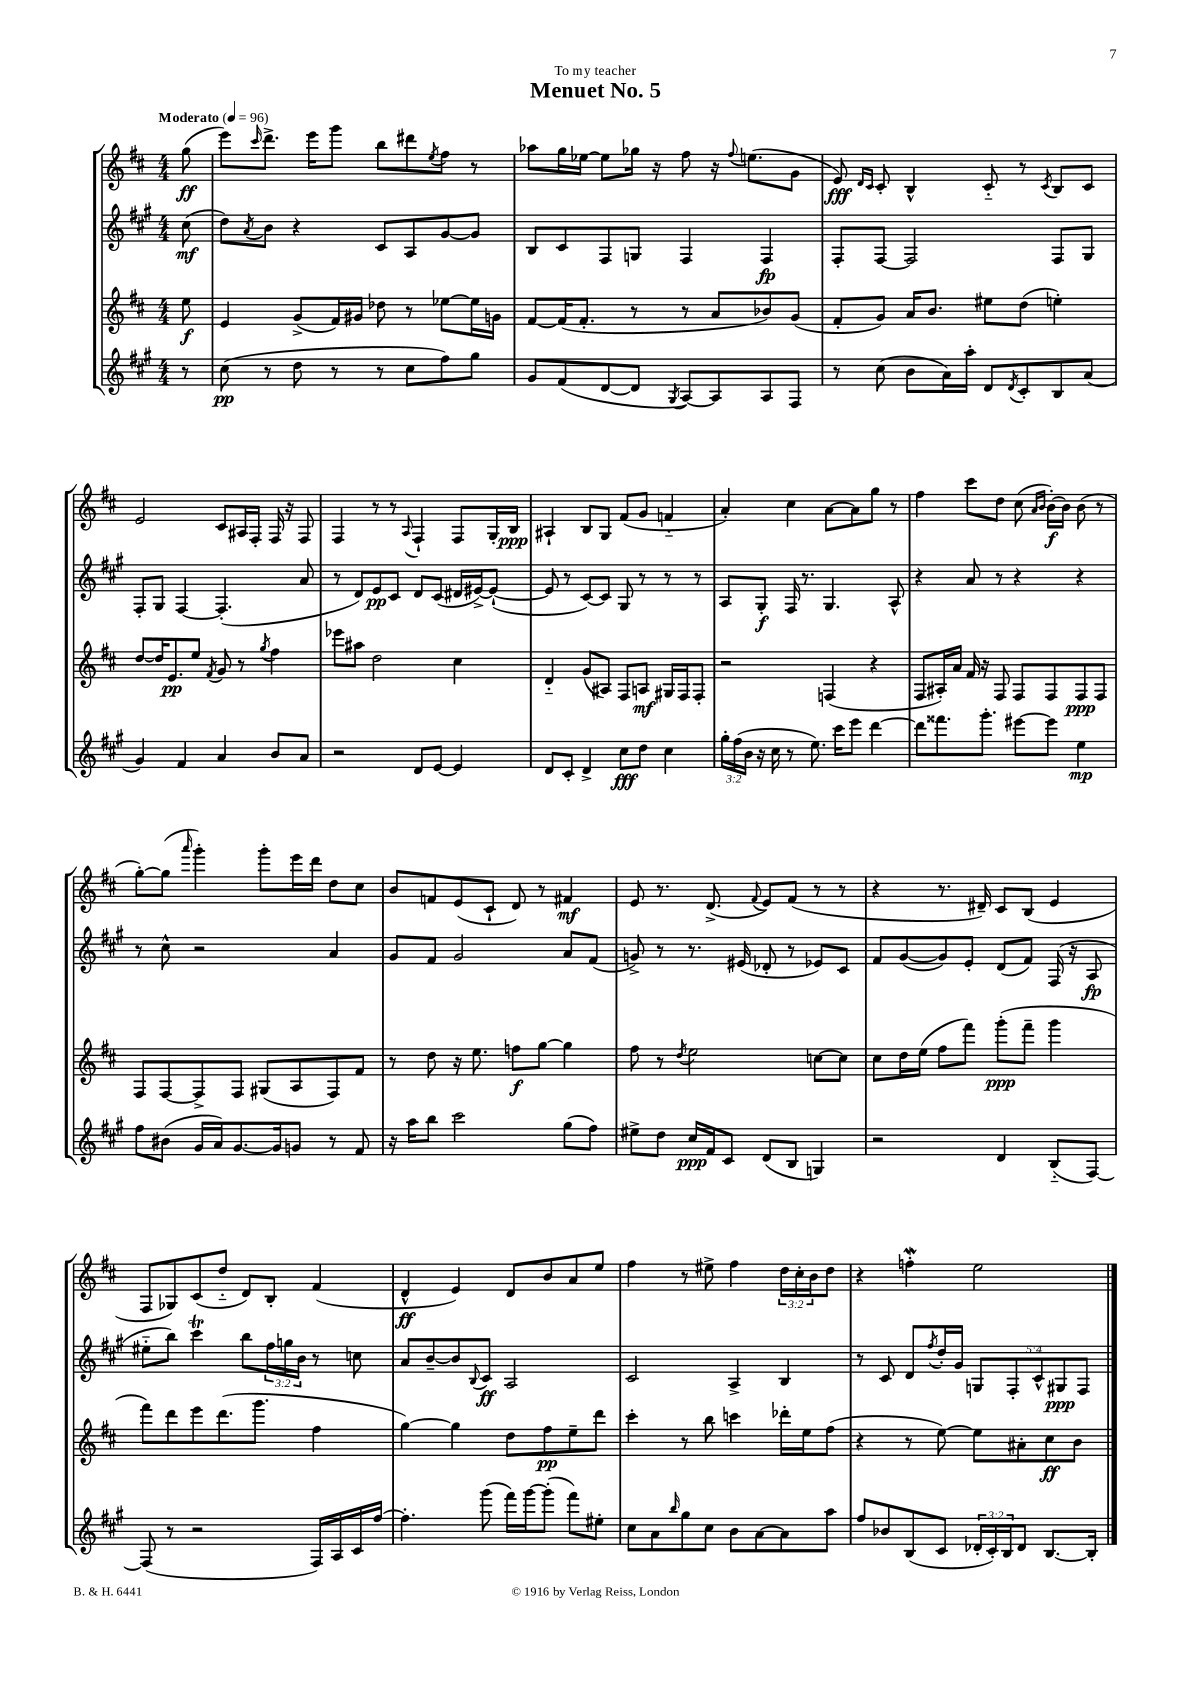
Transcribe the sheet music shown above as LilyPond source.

\header { title = "Menuet No. 5" dedication = "To my teacher" }
<<
\new StaffGroup <<
\new Staff = "s0" {
    \clef treble \key d \major \numericTimeSignature \time 4/4 \override Staff.TupletNumber.text = #tuplet-number::calc-fraction-text \partial 8 \tempo "Moderato" 4 = 96
    g''8\ff( |
    e'''8) \grace { cis'''16 } d'''8.-> e'''16 g'''8 b''8 dis'''8 \acciaccatura { e''8 } fis''8 r8 |
    aes''8 g''16 ees''16~ ees''8 ges''16 r16 fis''8 r16 \appoggiatura { fis''8 } e''8.( g'8 |
    e'8\fff) \grace { d'16 cis'16 } cis'8-. b4-^ cis'8-_ r8 \acciaccatura { cis'8 } b8 cis'8 |
    e'2 cis'8 ais16 fis16-. fis16 r16 fis8 |
    fis4 r8 r8 \appoggiatura { a8 } fis4-! fis8 g16-. b16\ppp |
    ais4-! b8 g8 fis'8( g'8 f'4-_ |
    a'4-.) cis''4 a'8~ a'8 g''8 r8 |
    fis''4 cis'''8 d''8 cis''8( \grace { a'16 b'16 } b'16~-.\f) b'16 b'8( r8 |
    g''8~-.) g''8( \grace { a'''16 } g'''4-.) g'''8-. e'''16 d'''16 d''8 cis''8 |
    b'8 f'8 e'8( cis'8-! d'8) r8 fis'4\mf |
    e'8 r8. d'8.->( \appoggiatura { fis'8 } e'8) fis'8( r8 r8 |
    r4 r8. dis'16--) cis'8 b8( e'4 |
    fis8 ges8) cis'8( d''8-_ d'8) b8-. fis'4( |
    d'4-^\ff e'4) d'8 b'8 a'8 e''8 |
    fis''4 r8 eis''8-> fis''4 \tuplet 3/2 { d''16 cis''16-. b'16 } d''8 |
    r4 f''4-.\mordent e''2 \bar "|." |
}
\new Staff = "s1" {
    \clef treble \key a \major \numericTimeSignature \time 4/4 \override Staff.TupletNumber.text = #tuplet-number::calc-fraction-text \partial 8
    cis''8\mf( |
    d''8) \acciaccatura { a'8 } b'8 r4 cis'8 a8 gis'8~ gis'8 |
    b8 cis'8 fis8 g8 fis4 fis4\fp |
    fis8-. fis8~ fis2 fis8 gis8 |
    fis8-. gis8 fis4~ fis4.-.( a'8 |
    r8 d'8) e'8\pp cis'8 d'8 cis'8( dis'16 eis'16~->) eis'8~-!( |
    eis'8 r8 cis'8~) cis'8 gis8 r8 r8 r8 |
    a8 gis8-.\f fis16 r8. gis4. a8-^ |
    r4 a'8 r8 r4 r4 |
    r8 cis''8-^ r2 a'4 |
    gis'8 fis'8 gis'2 a'8 fis'8( |
    g'8->) r8 r8. eis'16( des'8-. r8 ees'8) cis'8 |
    fis'8 gis'8~( gis'8) e'8-. d'8( fis'8) fis16( r16 a8\fp |
    eis''8-_ b''8) cis'''4\trill b''8 \tuplet 3/2 { fis''16 g''16 b'16 } r8 c''8 |
    a'8 b'8~-- b'8 \appoggiatura { b8 } cis'8\ff a2 |
    cis'2 a4-> b4 |
    r8 cis'8 d'8 \acciaccatura { fis''8 } d''16-. gis'16 \tuplet 5/4 { g8 fis8-. cis'8-^ gis8\ppp fis8 } \bar "|." |
}
\new Staff = "s2" {
    \clef treble \key d \major \numericTimeSignature \time 4/4 \partial 8
    e''8\f |
    e'4 g'8->( fis'16) gis'16 des''8 r8 ees''8~ ees''16 g'16 |
    fis'8~ fis'16( fis'8.-. r8 r8 a'8 bes'8) g'8( |
    fis'8-. g'8) a'16 b'8. eis''8 d''8( e''4-.) |
    d''8~ d''16 e'8.\pp e''8 \acciaccatura { fis'8 } g'8 r8 \acciaccatura { g''8 } fis''4 |
    ees'''8 ais''8 d''2 cis''4 |
    d'4-_ g'8( ais8) fis8 a8\mf gis16 fis16 fis8-. |
    r2 f4( r4 |
    fis8 ais16-.) a'16 fis'16 r16 fis8 fis8 fis8 fis8\ppp fis8 |
    fis8 fis8~ fis8-> fis8 gis8( a8 fis8) fis'8 |
    r8 d''8 r16 e''8. f''8\f g''8~ g''4 |
    fis''8 r8 \acciaccatura { d''8 } e''2 c''8~ c''8 |
    cis''8 d''16 e''16( fis''8 fis'''8) g'''8-.\ppp( fis'''8-- g'''4 |
    fis'''8) d'''8 e'''8 d'''8.( g'''8. fis''4 |
    g''4~) g''4 d''8 fis''8\pp e''8-- d'''8 |
    cis'''4-. r8 b''8 c'''4 des'''16-. e''16 fis''8( |
    r4 r8 e''8~) e''8 ais'8-. cis''8\ff b'8 \bar "|." |
}
\new Staff = "s3" {
    \clef treble \key a \major \numericTimeSignature \time 4/4 \override Staff.TupletNumber.text = #tuplet-number::calc-fraction-text \partial 8
    r8 |
    cis''8\pp( r8 d''8 r8 r8 cis''8 fis''8) gis''8 |
    gis'8 fis'8( d'8~ d'8 \acciaccatura { gis8 } a8~) a8 a8 fis8 |
    r8 cis''8( b'8 a'16) a''16-. d'8 \acciaccatura { d'8 } cis'8-. b8 a'8( |
    gis'4) fis'4 a'4 b'8 a'8 |
    r2 d'8 e'8~ e'4 |
    d'8 cis'8-. d'4-> cis''8\fff d''8 cis''4 |
    \tuplet 3/2 { gis''16-. fis''16( b'16 } r16 cis''16 r8 e''8.) cis'''16 e'''8 d'''4~ |
    d'''8 fisis'''8. gis'''8.-. eis'''8~ eis'''8 e''4\mp |
    fis''8 bis'8( gis'16 a'16) gis'8.~ gis'16 g'8 r8 fis'8 |
    r16 a''16 b''8 cis'''2 gis''8( fis''8) |
    eis''8-> d''8 cis''16\ppp fis'16 cis'8 d'8( b8 g4) |
    r2 d'4 b8-_( fis8~) |
    fis8( r8 r2 fis16) a16 cis'16 fis''16~ |
    fis''4.-. gis'''8( fis'''16) gis'''16~ gis'''8-.( fis'''8) eis''8-. |
    cis''8 a'8 \grace { b''16 } gis''8 cis''8 b'8 a'8~ a'8 a''8 |
    fis''8 bes'8 b8( cis'8 \tuplet 3/2 { des'16-. cis'16-.) b16 } des'8 b8.~ b16-. \bar "|." |
}
>>
>>
\layout { \context { \Score \remove "Bar_number_engraver" } }
